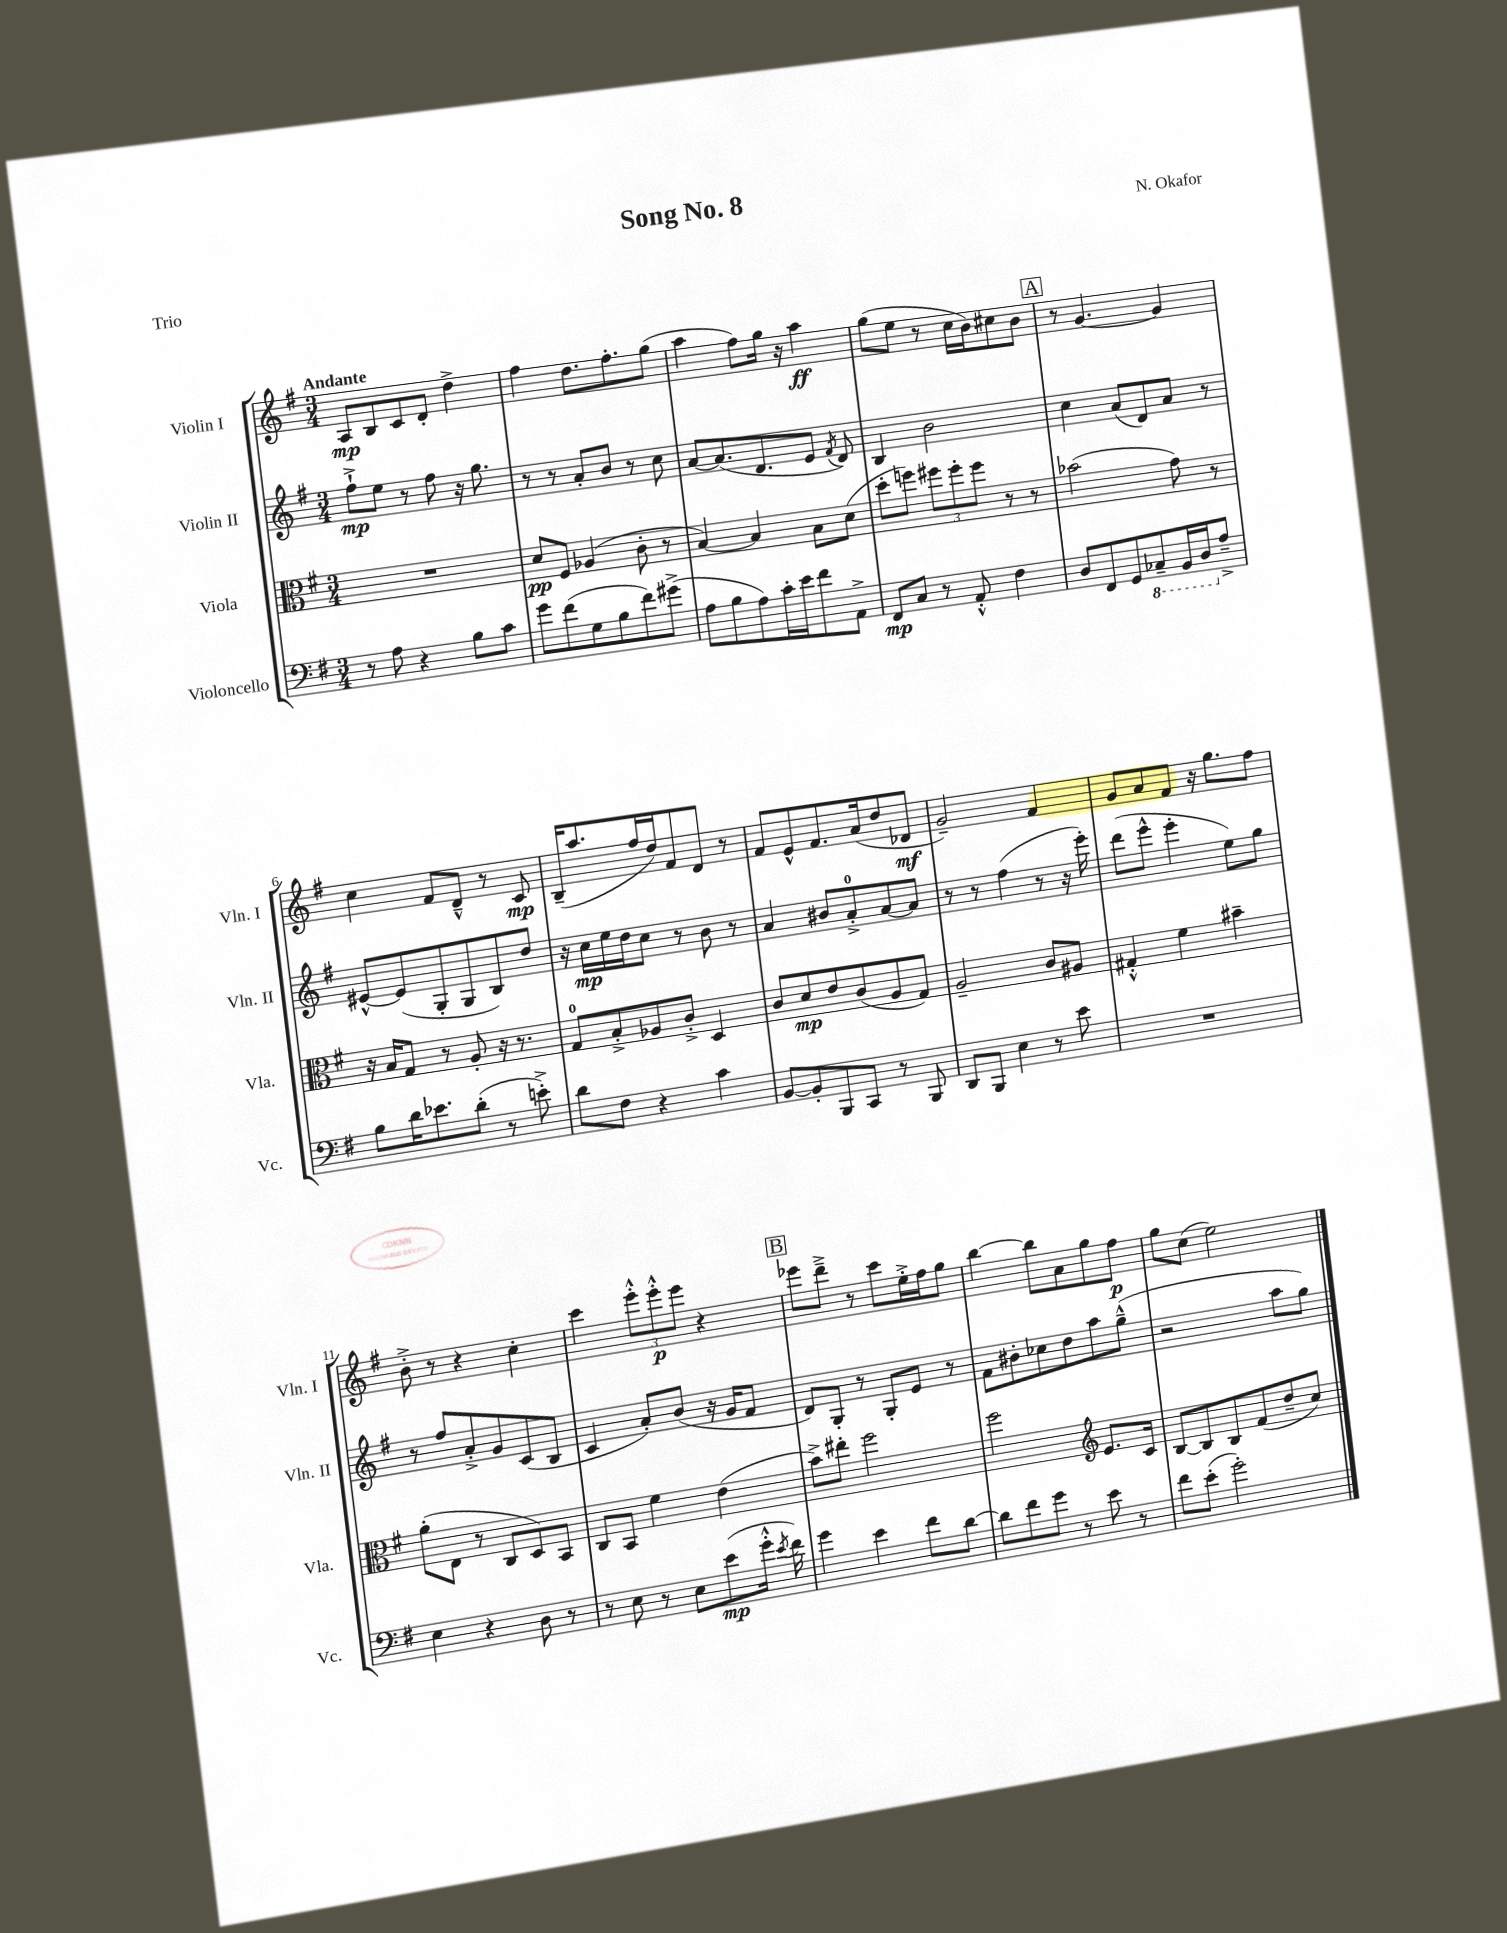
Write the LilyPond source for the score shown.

\header { title = "Song No. 8" composer = "N. Okafor" piece = "Trio" }
<<
\new StaffGroup <<
\new Staff = "s0" \with { instrumentName = "Violin I" shortInstrumentName = "Vln. I" } {
    \clef treble \key g \major \numericTimeSignature \time 3/4 \tempo "Andante"
    \autoBeamOff a8[\mp b8 c'8 d'8]-. d''4-> |
    fis''4 d''8.[ fis''8.-. g''8]( |
    a''4 fis''8[) g''16] r16 a''4\ff |
    g''8[( e''8] r8 c''16[ b'16) cis''8 b'8] |
    \mark \markup { \box "A" } r8 g'4.~ g'4 |
    c''4 fis'8[ d'8]---^ r8 c'8\mp |
    b16[--( a''8. fis''16 d''16) fis'8 d'8] r8 |
    fis'8[ e'8-^ fis'8. a'16( d''8 des'8]\mf |
    g'2--) fis'4 |
    g'8[ a'8 fis'8] r16 g''8.[ fis''8] |
    b'8-.-> r8 r4 c''4-. |
    c'''4 \tuplet 3/2 { e'''8[-.-^ e'''8-.-^\p e'''8] } r4 |
    \mark \markup { \box "B" } ees'''8[ d'''8]---> r8 c'''8[ e''16-.-> fis''16 g''8] |
    b''4~ b''8[ a'8 g''8 fis''8]\p |
    g''8[ c''8]( e''2) \bar "|." |
}
\new Staff = "s1" \with { instrumentName = "Violin II" shortInstrumentName = "Vln. II" } {
    \clef treble \key g \major \numericTimeSignature \time 3/4
    \autoBeamOff fis''8[-!->\mp e''8] r8 fis''8 r16 g''8. |
    r8 r8 a'8[-. b'8] r8 c''8 |
    a'8[~ a'8.( d'8. e'8] \acciaccatura { fis'8 } d'8) |
    b4 b'2 |
    \mark \markup { \box "A" } c''4 a'8[( d'8) a'8] r8 |
    eis'8[~-^ eis'8( g8-. g8 b8) d''8] |
    r16 c''16[\mp e''16 d''16 c''8] r8 b'8 r8 |
    a'4 bis'8[ a'8-0-.-> a'8~ a'8] |
    r8 r8 fis''4( r8 r16 e'''16-.) |
    d'''8[( e'''8]-^ e'''4-. e''8[) g''8] |
    r8 fis''8[ a'8-.-> g'8 c'8( b8] |
    c'4 a'8[-.) b'8]( r16 g'16[ fis'8] |
    \mark \markup { \box "B" } d'8[) g8]-. r8 g8[-. e'8] r8 |
    fis'8[ bis'8-. ces''8 d''8 a''8 g''8]---^( |
    r2 a''8[ g''8]) \bar "|." |
}
\new Staff = "s2" \with { instrumentName = "Viola" shortInstrumentName = "Vla." } {
    \clef alto \key g \major \numericTimeSignature \time 3/4
    \autoBeamOff R2. |
    d'8[\pp fis8] aes4( c'8-. r8 |
    b4~) b4 b8[ d'8]( |
    d''8[-. f''8]) \tuplet 3/2 { fis''8[ fis''8-. fis''8] } r8 r8 |
    \mark \markup { \box "A" } bes'2( g'8) r8 |
    r16 b16[ g8] r8 a8-. r16 r8. |
    g8[-0 b8-.-> aes8 c'8]-.-> d4 |
    c'8[ d'8\mp e'8 c'8( a8 g8]) |
    a2-- c'8[ ais8] |
    gis4-.-^ fis'4 bis'4-- |
    a'8[-.( e8] r8 c8[ d8) b,8] |
    c8[ b,8] fis'4 e'4( |
    \mark \markup { \box "B" } b'8[->) eis''8]-. fis''2 |
    fis''2 \clef treble e'8.[ c'16] |
    b8[~ b8 b8 fis'8( d''8-- c''8]) \bar "|." |
}
\new Staff = "s3" \with { instrumentName = "Violoncello" shortInstrumentName = "Vc." } {
    \clef bass \key g \major \numericTimeSignature \time 3/4
    \autoBeamOff r8 a8 r4 b8[ c'8] |
    g'8[ fis'8( g8 b8 fis'8) gis'8]->( |
    a8[ b8 a8) c'16-. e'16 fis'8 a,8]-> |
    fis,8[\mp c8] r8 a,8-.-^ fis4 |
    \mark \markup { \box "A" } d8[ fis,8 g,8 \ottava #-1 ces,8-- b,,16 d,16 \ottava #0 a8]---> |
    b8[ d'16 ees'8. d'8]-.( r8 e'8-.->) |
    d'8[ fis8] r4 c'4 |
    b,8[~ b,8-. b,,8 c,8] r8 b,,8 |
    d,8[ b,,8] e4 r8 e'8 |
    R2. |
    e4 r4 d8 r8 |
    r8 e8 r8 e8[ e'8\mp( g'16]-.-^ \acciaccatura { e'8 } fis'16) |
    \mark \markup { \box "B" } g'4 e'4 fis'8[ d'8]~ |
    d'8[ fis'8 g'8] r8 e'8 r8 |
    fis'8[ e'8]-.( g'2-.) \bar "|." |
}
>>
>>
